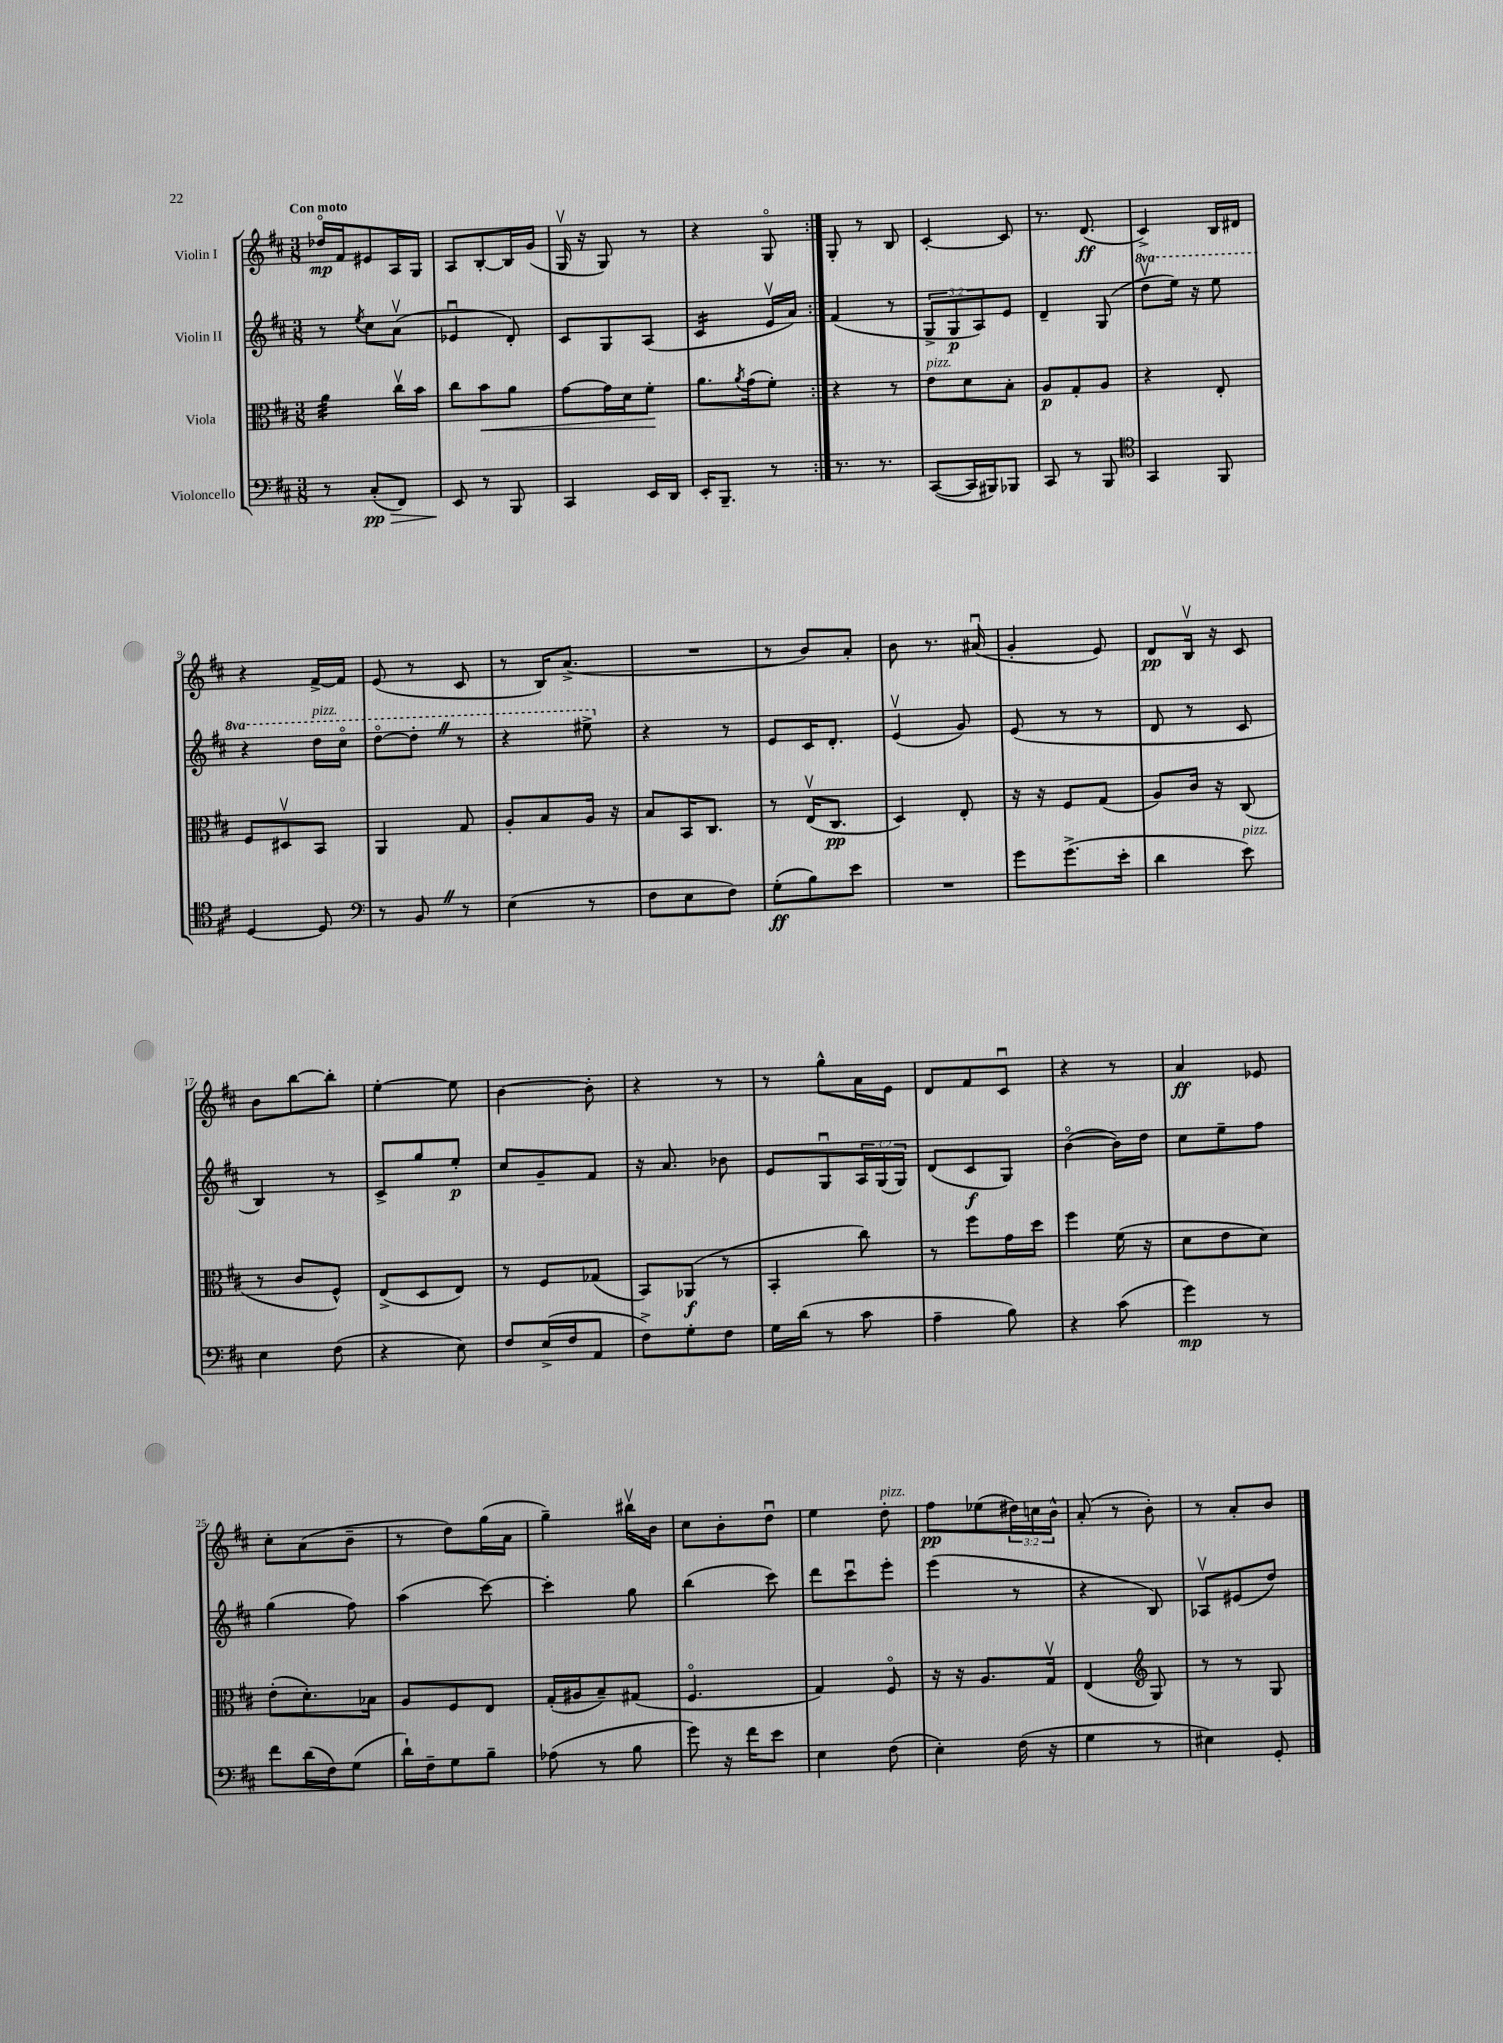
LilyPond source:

<<
\new StaffGroup <<
\new Staff = "s0" \with { instrumentName = "Violin I" } {
    \clef treble \key d \major \numericTimeSignature \time 3/8 \override Staff.TupletNumber.text = #tuplet-number::calc-fraction-text \tempo "Con moto"
    \repeat volta 2 { des''16\flageolet\mp fis'16 eis'8 a16 g16 |
    a8 b8~-. b16 g'16( |
    g16\upbow r16 g8) r8 |
    r4 g8\flageolet | }
    g8-. r8 b8 |
    cis'4~-. cis'8 |
    r8. d'8.\ff( |
    cis'4->) b16 dis'16 |
    r4 fis'16~-> fis'16 |
    e'8( r8 cis'8 |
    r8 b16) a'8.->( |
    R4. |
    r8 b'8) a'8-. |
    b'8 r8. ais'16\downbow( |
    g'4-. e'8) |
    d'8\pp b16\upbow r16 cis'8 |
    b'8 b''8~ b''8-. |
    e''4~-. e''8 |
    b'4~ b'8-. |
    r4 r8 |
    r8 g''8-^ a'16 e'16 |
    d'8 fis'8 cis'8\downbow |
    r4 r8 |
    a'4\ff ees'8 |
    cis''8-. a'8( b'8-- |
    r8 d''8) g''16( a'16 |
    g''4--) bis''16\upbow b'16 |
    cis''8 b'8-. d''8\downbow |
    e''4 d''8-.^\markup { \italic "pizz." } |
    fis''8\pp ees''8( \tuplet 3/2 { dis''16) c''16 b'16-^ } |
    a'8-.( r8 b'8-.) |
    r8 a'8-. b'8 \bar "|." |
}
\new Staff = "s1" \with { instrumentName = "Violin II" } {
    \clef treble \key d \major \numericTimeSignature \time 3/8 \override Staff.TupletNumber.text = #tuplet-number::calc-fraction-text \set Staff.ottavationMarkups = #ottavation-simple-ordinals
    \repeat volta 2 { r8 \acciaccatura { e''8 } cis''8 a'8\upbow( |
    ees'4\downbow d'8-.) |
    cis'8 g8 a8( |
    cis'4:16 e'16\upbow a'16) | }
    fis'4( r8 |
    \tuplet 3/2 { g8-> g8\p a8) } e'8 |
    d'4-- g8( |
    \ottava #1 d'''8\upbow e'''16) r16 e'''8 |
    r4 d'''16^\markup { \italic "pizz." } cis'''16\flageolet |
    d'''8~\flageolet d'''8-. \once \override BreathingSign.text = \markup { \musicglyph "scripts.caesura.straight" } \breathe r8 |
    r4 eis'''8-> \ottava #0 |
    r4 r8 |
    e'8 cis'16 d'8.-. |
    e'4\upbow( g'8) |
    e'8( r8 r8 |
    d'8 r8 cis'8 |
    b4) r8 |
    cis'8-> g''8 e''8-.\p |
    cis''8 g'8-- fis'8 |
    r16 a'8. bes'8 |
    e'8 g8\downbow \tuplet 3/2 { a16 g16( g16) } |
    d'8( cis'8\f g8) |
    b'4~\flageolet( b'16) d''16 |
    cis''8 e''8-- fis''8 |
    g''4( fis''8) |
    a''4( cis'''8~) |
    cis'''4-. g''8 |
    b''4( cis'''8) |
    d'''8 cis'''8\downbow e'''8-. |
    e'''4( r8 |
    r4 b8) |
    aes8\upbow eis'8( d''8) \bar "|." |
}
\new Staff = "s2" \with { instrumentName = "Viola" } {
    \clef alto \key d \major \numericTimeSignature \time 3/8
    \repeat volta 2 { a'4:32 cis''16\upbow b'16 |
    cis''8 b'8\< a'8 |
    g'8~ g'16 d'16 fis'8-.\! |
    a'8. \acciaccatura { a'8 } g'16( fis'8-.) | }
    r4 r8 |
    e'8^\markup { \italic "pizz." } d'8 b8-. |
    a8\p g8-. a8 |
    r4 e8-. |
    fis8 dis8\upbow b,8 |
    a,4 g8 |
    a8-. b8 a16 r16 |
    b8 b,16 cis8. |
    r8 e16\upbow( cis8.\pp |
    d4) e8-. |
    r16 r16 fis8 g8( |
    a8) cis'16 r16 cis8( |
    r8 cis'8 fis8-^) |
    e8->( d8 e8) |
    r8 fis8 ges8( |
    b,8) aes,8\f( r8 |
    b,4-. cis''8) |
    r8 fis''8 g'16 d''16 |
    fis''4 fis'16( r16 |
    d'8 e'8 d'8) |
    e'8-.( d'8.-.) bes16 |
    a8 fis8 e8 |
    g16-.( ais16 b8--) gis8( |
    fis4.\flageolet |
    g4) fis8\flageolet |
    r16 r16 a8. g16\upbow |
    e4( \clef treble g8) |
    r8 r8 g8 \bar "|." |
}
\new Staff = "s3" \with { instrumentName = "Violoncello" } {
    \clef bass \key d \major \numericTimeSignature \time 3/8
    \repeat volta 2 { r8 cis8-.\pp\>( fis,8) |
    e,8\! r8 b,,8 |
    cis,4 e,16 d,16 |
    e,16-. b,,8.-- r8 | }
    r8. r8. |
    cis,8~( cis,16 bis,,16) bes,,8 |
    cis,8 r8 b,,8 |
    \clef tenor g,4 fis,8 |
    d4~ d8 |
    \clef bass r8 b,8 \once \override BreathingSign.text = \markup { \musicglyph "scripts.caesura.straight" } \breathe r8 |
    e4( r8 |
    fis8 e8 fis8) |
    g8-.\ff( b8) e'8 |
    R4. |
    g'8 g'8.->( e'16-. |
    d'4 e'8^\markup { \italic "pizz." }) |
    e4 fis8( |
    r4 e8) |
    fis8 e16->( fis16 a,8 |
    fis8->) g8-. fis8 |
    g16 d'16( r8 cis'8 |
    a4-- b8) |
    r4 cis'8( |
    g'4\mp) r8 |
    fis'8 d'16( fis16) g8( |
    d'16-!) fis16-- g8 b8-- |
    aes8( r8 b8 |
    g'8) r16 fis'16 e'8 |
    e4 fis8( |
    e4-.) fis16( r16 |
    g4 r8 |
    eis4) g,8-. \bar "|." |
}
>>
>>
